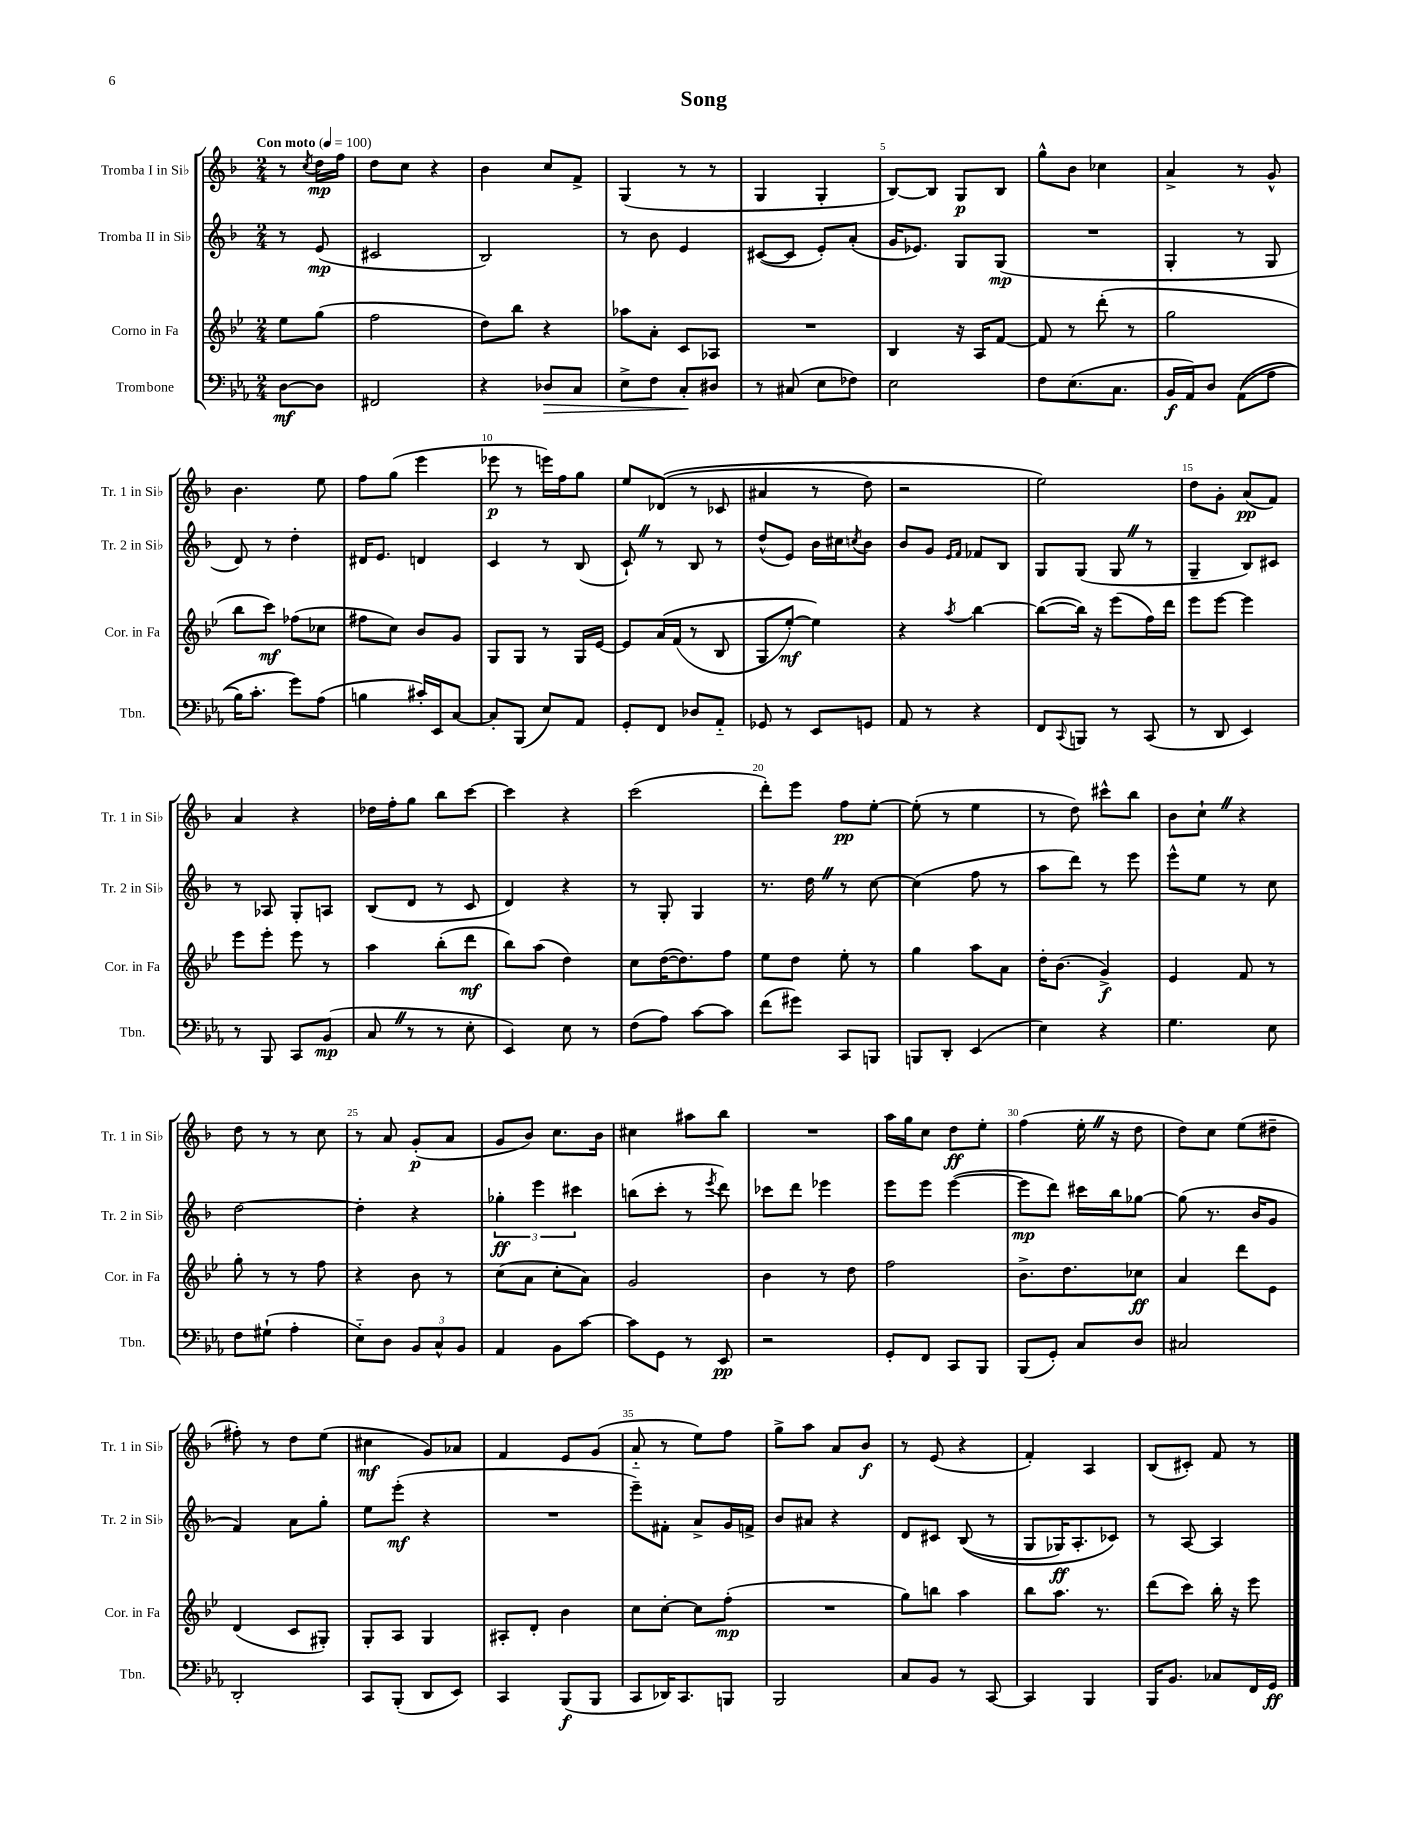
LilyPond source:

\header { title = "Song" }
<<
\new StaffGroup <<
\new Staff = "s0" \with { instrumentName = "Tromba I in Sib" shortInstrumentName = "Tr. 1 in Sib" } {
    \clef treble \key f \major \numericTimeSignature \time 2/4 \partial 4 \tempo "Con moto" 4 = 100
    r8 \acciaccatura { c''8 } d''16\mp f''16 |
    d''8 c''8 r4 |
    bes'4 c''8 f'8-> |
    g4( r8 r8 |
    g4 g4-. |
    bes8~) bes8 g8\p bes8 |
    g''8-^ bes'8 ces''4 |
    a'4-> r8 g'8-^ |
    bes'4. e''8 |
    f''8 g''8( e'''4 |
    ees'''8\p r8 e'''16) f''16 g''8 |
    e''8 des'8(\( r8 ces'8 |
    ais'4 r8 d''8) |
    r2 |
    e''2\) |
    d''8 g'8-. a'8\pp( f'8) |
    a'4 r4 |
    des''16 f''16-. g''8 bes''8 c'''8~ |
    c'''4 r4 |
    c'''2( |
    d'''8-.) e'''8 f''8\pp e''8~-. |
    e''8-.( r8 e''4 |
    r8 d''8) cis'''8-^ bes''8 |
    bes'8 c''8-! \once \override BreathingSign.text = \markup { \musicglyph "scripts.caesura.straight" } \breathe r4 |
    d''8 r8 r8 c''8 |
    r8 a'8 g'8-.\p( a'8 |
    g'8 bes'8) c''8. bes'16 |
    cis''4 ais''8 bes''8 |
    R2 |
    a''16 g''16 c''8 d''8\ff e''8-. |
    f''4( e''16-. \once \override BreathingSign.text = \markup { \musicglyph "scripts.caesura.straight" } \breathe r16 d''8 |
    d''8) c''8 e''8( dis''8-- |
    fis''8-.) r8 d''8 e''8( |
    cis''4\mf g'8) aes'8 |
    f'4 e'8 g'8( |
    a'8-_ r8 e''8) f''8 |
    g''8-> a''8 a'8 bes'8\f |
    r8 e'8( r4 |
    f'4-.) a4 |
    bes8( cis'8-.) f'8 r8 \bar "|." |
}
\new Staff = "s1" \with { instrumentName = "Tromba II in Sib" shortInstrumentName = "Tr. 2 in Sib" } {
    \clef treble \key f \major \numericTimeSignature \time 2/4 \partial 4
    r8 e'8\mp( |
    cis'2 |
    bes2) |
    r8 bes'8 e'4 |
    cis'8~( cis'8 e'8-.) a'8-.( |
    g'16 ees'8.) g8 g8\mp( |
    R2 |
    g4-. r8 g8 |
    d'8) r8 d''4-. |
    dis'16 e'8. d'4 |
    c'4 r8 bes8( |
    c'8-!) \once \override BreathingSign.text = \markup { \musicglyph "scripts.caesura.straight" } \breathe r8 bes8 r8 |
    d''8-^( e'8) bes'16 cis''16 \acciaccatura { c''8 } bes'8 |
    bes'8 g'8 \grace { e'16 f'16 } fes'8 bes8 |
    g8 g8( g8 \once \override BreathingSign.text = \markup { \musicglyph "scripts.caesura.straight" } \breathe r8 |
    g4-- bes8) cis'8 |
    r8 aes8 g8-. a8 |
    bes8( d'8 r8 c'8 |
    d'4) r4 |
    r8 g8-. g4 |
    r8. d''16 \once \override BreathingSign.text = \markup { \musicglyph "scripts.caesura.straight" } \breathe r8 c''8~ |
    c''4( f''8 r8 |
    a''8 d'''8) r8 e'''8 |
    e'''8-^ e''8 r8 c''8 |
    d''2~ |
    d''4-. r4 |
    \tuplet 3/2 { ges''4-.\ff e'''4 cis'''4 } |
    b''8( c'''8-. r8 \acciaccatura { e'''8 } d'''8) |
    ces'''8 d'''8 ees'''4 |
    e'''8 e'''8 e'''4~( |
    e'''8\mp d'''8) cis'''16 bes''16 ges''8~ |
    ges''8( r8. bes'16 g'8 |
    f'4) a'8 g''8-. |
    e''8 e'''8-.\mf( r4 |
    R2 |
    e'''8--) fis'8-. a'8-> g'16 f'16-> |
    bes'8 ais'8 r4 |
    d'8 cis'8 bes8(\( r8 |
    g8 ges16\ff) a8.-. ces'8\) |
    r8 a8~ a4 \bar "|." |
}
\new Staff = "s2" \with { instrumentName = "Corno in Fa" shortInstrumentName = "Cor. in Fa" } {
    \clef treble \key bes \major \numericTimeSignature \time 2/4 \partial 4
    ees''8 g''8( |
    f''2 |
    d''8) bes''8 r4 |
    aes''8 a'8-. c'8 aes8 |
    R2 |
    bes4 r16 a16 f'8~ |
    f'8 r8 d'''8-.( r8 |
    g''2 |
    bes''8 c'''8\mf) fes''8( ces''8 |
    fis''8 c''8) bes'8 g'8 |
    g8 g8 r8 g16 ees'16~ |
    ees'8 a'16\( f'16( r8 bes8 |
    g8 ees''8~-.\mf) ees''4\) |
    r4 \acciaccatura { a''8 } bes''4~ |
    bes''8~( bes''16) r16 ees'''8( f''16) d'''16 |
    ees'''8 ees'''8~ ees'''4 |
    ees'''8 ees'''8-. ees'''8 r8 |
    a''4 bes''8-.( d'''8\mf |
    bes''8) a''8( d''4) |
    c''8 d''16~( d''8.) f''8 |
    ees''8 d''8 ees''8-. r8 |
    g''4 a''8 a'8 |
    d''16-. bes'8.( g'4->\f) |
    ees'4 f'8 r8 |
    g''8-. r8 r8 f''8 |
    r4 bes'8 r8 |
    c''8( a'8 c''8-. a'8) |
    g'2 |
    bes'4 r8 d''8 |
    f''2 |
    bes'8.-> d''8. ces''8\ff |
    a'4 d'''8 ees'8 |
    d'4( c'8 gis8-.) |
    g8-. a8 g4 |
    ais8-. d'8-. bes'4 |
    c''8 c''8~-. c''8 f''8-.\mp( |
    R2 |
    g''8) b''8 a''4 |
    bes''8 a''8. r8. |
    d'''8( c'''8) bes''16-. r16 ees'''8 \bar "|." |
}
\new Staff = "s3" \with { instrumentName = "Trombone" shortInstrumentName = "Tbn." } {
    \clef bass \key ees \major \numericTimeSignature \time 2/4 \partial 4
    d8~\mf d8 |
    fis,2 |
    r4 des8\> c8 |
    ees8-> f8 c8-.\! dis8 |
    r8 cis8( ees8 fes8) |
    ees2 |
    f8 ees8.( c8. |
    bes,16\f aes,16) d8 aes,8(\( aes8 |
    bes16) c'8.-. g'8\) aes8( |
    b4 cis'16-.) ees,16 c8~ |
    c8-. bes,,8( ees8) aes,8 |
    g,8-. f,8 des8 aes,8-_ |
    ges,8 r8 ees,8 g,8 |
    aes,8 r8 r4 |
    f,8 \appoggiatura { c,8 } b,,8 r8 c,8( |
    r8 d,8 ees,4) |
    r8 bes,,8 c,8 bes,8\mp( |
    c8 \once \override BreathingSign.text = \markup { \musicglyph "scripts.caesura.straight" } \breathe r8 r8 ees8-. |
    ees,4) ees8 r8 |
    f8( aes8) c'8~ c'8 |
    f'8( gis'8) c,8 b,,8 |
    b,,8 d,8-. ees,4( |
    ees4) r4 |
    g4. ees8 |
    f8 gis8-!( aes4-. |
    ees8-_) d8 \tuplet 3/2 { bes,8 c8-^ bes,8 } |
    aes,4 bes,8 c'8~ |
    c'8 g,8 r8 ees,8\pp |
    r2 |
    g,8-. f,8 c,8 bes,,8 |
    bes,,8( g,8-.) c8 d8 |
    cis2 |
    d,2-. |
    c,8 bes,,8-.( d,8 ees,8) |
    c,4 bes,,8\f( bes,,8 |
    c,8 des,16) c,8. b,,8 |
    bes,,2 |
    c8 bes,8 r8 c,8~ |
    c,4 bes,,4 |
    bes,,16 bes,8. ces8 f,16 g,16\ff \bar "|." |
}
>>
>>
\layout { \context { \Score \override BarNumber.break-visibility = ##(#f #t #t) barNumberVisibility = #(every-nth-bar-number-visible 5) } }
